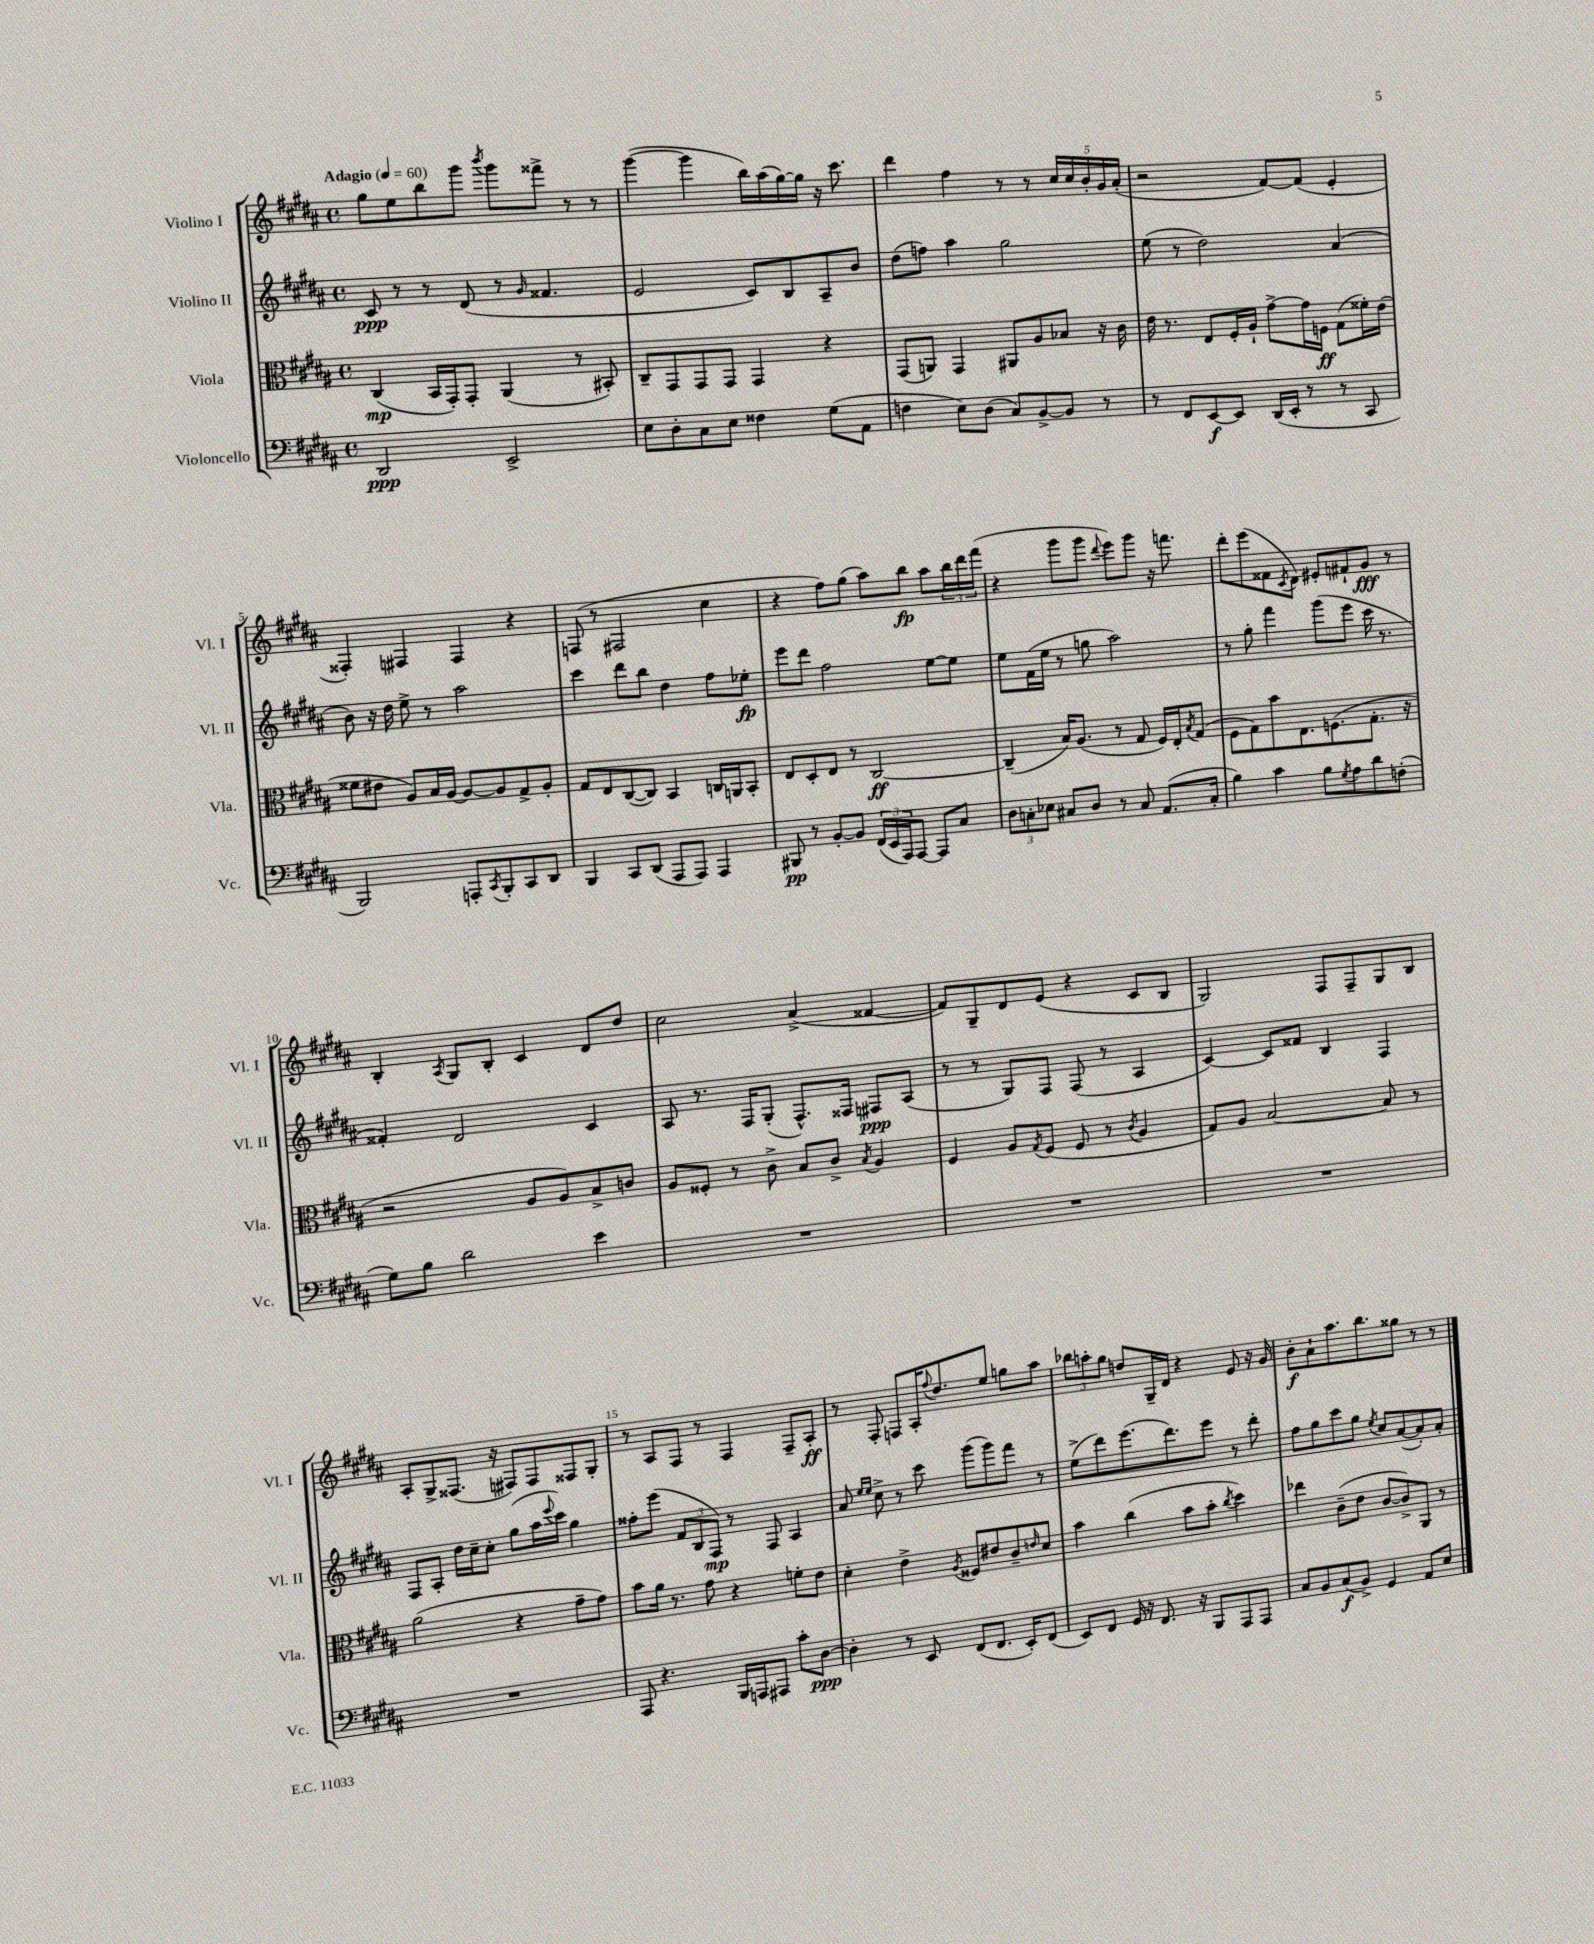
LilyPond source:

<<
\new StaffGroup <<
\new Staff = "s0" \with { instrumentName = "Violino I" shortInstrumentName = "Vl. I" } {
    \clef treble \key b \major \defaultTimeSignature \time 4/4 \tempo "Adagio" 4 = 60
    gis''8 e''8 b''8 gis'''8 \acciaccatura { b'''8 } gis'''8 fisis'''8-> r8 r8 |
    gis'''4~( gis'''4 b''16) ais''16( gis''16~) gis''16 r16 cis'''8. |
    dis'''4 fis''4 r8 r8 \tuplet 5/4 { cis''16 cis''16 b'16-. gis'16 ais'16-.( } |
    r2 fis'8~) fis'8( e'4-. |
    fisis4-.) fis4 fis4 r4 |
    f8( r8 fis2 cis''4 |
    r4 fis''8) gis''8( ais''8) b''8\fp ais''8 \tuplet 3/2 { b''16 dis'''16 fis'''16( } |
    r4 gis'''8 gis'''8 \appoggiatura { dis'''8 } e'''8) gis'''8 r16 f'''8. |
    dis'''8-. e'''8( fisis'8 \acciaccatura { cis'8 } dis'8) eis'8-. fis'8-! gis'8\fff r8 |
    b4-. \acciaccatura { ais8 } gis8 b8-. cis'4 dis'8 dis''8 |
    cis''2 ais'4->( fisis'4~ |
    fisis'8) gis8-- dis'8 e'8( r4 cis'8 b8 |
    gis2) fis8 fis8-- gis8 b8 |
    ais8-. gis8-> fisis8.( r16 fis8) fis8 fisis8 gis8-. |
    r8 ais8 fis8 r8 fis4 fis8-- ais8-.\ff |
    r8 fis8-. f8 ais16-. \appoggiatura { fis''8 } dis''8. e''8 g''8 ais''8 |
    \tuplet 3/2 { bes''8 a''8-. gis''8 } d''8 gis16-- dis'16 r4 e'8 r16 gis'16 |
    b'8-.\f ais'8-! ais''8. b''8. gisis''8 r8 r8 \bar "|." |
}
\new Staff = "s1" \with { instrumentName = "Violino II" shortInstrumentName = "Vl. II" } {
    \clef treble \key b \major \defaultTimeSignature \time 4/4
    cis'8\ppp r8 r8 dis'8( r8 \grace { gis'16 } fisis'4. |
    e'2 cis'8) b8 ais8-- b'8 |
    dis''8( f''8) ais''4 gis''2 |
    e''8( r8 dis''2) ais'4( |
    b'8) r16 dis''16 e''8-> r8 ais''2 |
    cis'''4 dis'''8 b''8 dis''4 fis''8 ees''8-.\fp |
    e'''8 dis'''8 fis''2 e''8~ e''8 |
    e''8 fis'16( e''16 r8 g''8 ais''2) |
    r8 gis''8-. fis'''4 gis'''8( e'''8 cis'''16 r8. |
    fisis'4-.) dis'2 cis'4 |
    ais8 r8. fis16 gis8-.( fis8.-^) fisis16 fis8\ppp ais8( |
    r8 r8 gis8) fis8 fis8( r8 ais4 |
    cis'4~) cis'8 fisis'8 b4 fis4 |
    fis8 ais8-. dis''16 cis''16-- cis''8-. gis''8( ais''16 \appoggiatura { e'''8 } cis'''16) gis''4 |
    fisis''8-. e'''8( \tuplet 3/2 { fis'8 b8 fis8\mp) } r8 fis8 ais4 |
    ais'8 \grace { e''16 e''16 } cis''8-> r8 cis'''8 gis'''8( gis'''8) fis'''8 r8 |
    e''8->( dis'''8) e'''8.( dis'''8.) e'''8 r8 dis'''8-. |
    fis''8 gis''8 cis'''8 gis''8 \acciaccatura { e''8 } cis''8 ais'8~( ais'8-.) ais'8-. \bar "|." |
}
\new Staff = "s2" \with { instrumentName = "Viola" shortInstrumentName = "Vla." } {
    \clef alto \key b \major \defaultTimeSignature \time 4/4
    cis4\mp( b,16 gis,16-.) gis,8-. ais,4( r8 bis,8-.) |
    cis8-- gis,8 gis,8 gis,8 gis,4 r4 |
    gis,8( a,8) gis,4 ais,8 ais8 bes8 r16 cis'16 |
    e'16 r8. e8 fis16-. ais16-! gis'8~-> gis'16 f16\ff gis8( fisis'16-.) e'16( |
    fisis'8 eis'8 ais8) b16 ais16~ ais8~ ais8 gis8-> ais8-. |
    gis8 e8 cis8~( cis8) b,4 c16 a,16 b,8-. |
    e8 dis8-. e8 r8 cis2~\ff |
    cis4--( b16) ais8.( r8 gis8 fis16) e16-. \acciaccatura { b8 } gis8( |
    fis8 gis8) b'8 e8. f8.( gis8.-. r16 |
    r2 ais8 ais8) b8-> c'8 |
    ais8 fisis8-. r8 cis'8-> b8 cis'8-> \acciaccatura { b8 } ais4 |
    fis4 ais8 \acciaccatura { gis8 } fis8( fis8 r8 \acciaccatura { cis'8 } ais4 |
    gis8) ais8 b2~ b8 r8 |
    ais'2( r4 gis'8-- gis'8) |
    b'8 ais'16 r8. gis'8 r4 f'8-. e'8 |
    dis'4-. e'4-> \acciaccatura { ais8 } fisis8 eis'8 cis'8-- \grace { e'16 } dis'8 |
    b'4 cis''4( b'8 b'8-. \acciaccatura { cis''8 } dis''4) |
    ees''4 cis'8--( e'8 cis'8~ cis'8->) ais,8 r8 \bar "|." |
}
\new Staff = "s3" \with { instrumentName = "Violoncello" shortInstrumentName = "Vc." } {
    \clef bass \key b \major \defaultTimeSignature \time 4/4
    dis,2\ppp e,2-> |
    e8 dis8-. cis8 e8 fisis4 gis8( ais,8 |
    f4 e8) dis8( cis8) b,8~-> b,8 r8 |
    r8 fis,8 e,8~\f e,8 dis,16( e,16-. r8 r8 cis,8 |
    b,,2) a,,8-. \acciaccatura { cis,8 } b,,8-. cis,8 dis,8 |
    b,,4 cis,8 dis,8( ais,,8 ais,,8) ais,,4 |
    bis,,8\pp r8 b,8~-. b,8 \tuplet 3/2 { fis,16( e,16 ais,,16) } ais,,8~ ais,,8 cis8 |
    \tuplet 3/2 { dis8 c8-. ees8 } cis8 dis8 r8 cis8 ais,8.( cis16-. |
    b4) cis'4 b8 \acciaccatura { gis8 } ais8 dis'8 f8-.( |
    gis8) b8 dis'2 e'4 |
    R1 |
    R1 |
    R1 |
    R1 |
    ais,,8 r4. b,,16 a,,16 ais,,8 cis'8-. dis8~\ppp |
    dis4-. r8 e,8 fis,8( fis,8. e,16-.) fis,8( |
    e,8) fis,8 gis,16 r16 fis,8. r16 b,,8 ais,,8 ais,,8 |
    cis8 b,8 cis8\f( b,8->) gis,4 ais,8 e8 \bar "|." |
}
>>
>>
\layout { \context { \Score \override BarNumber.break-visibility = ##(#f #t #t) barNumberVisibility = #(every-nth-bar-number-visible 5) } }
